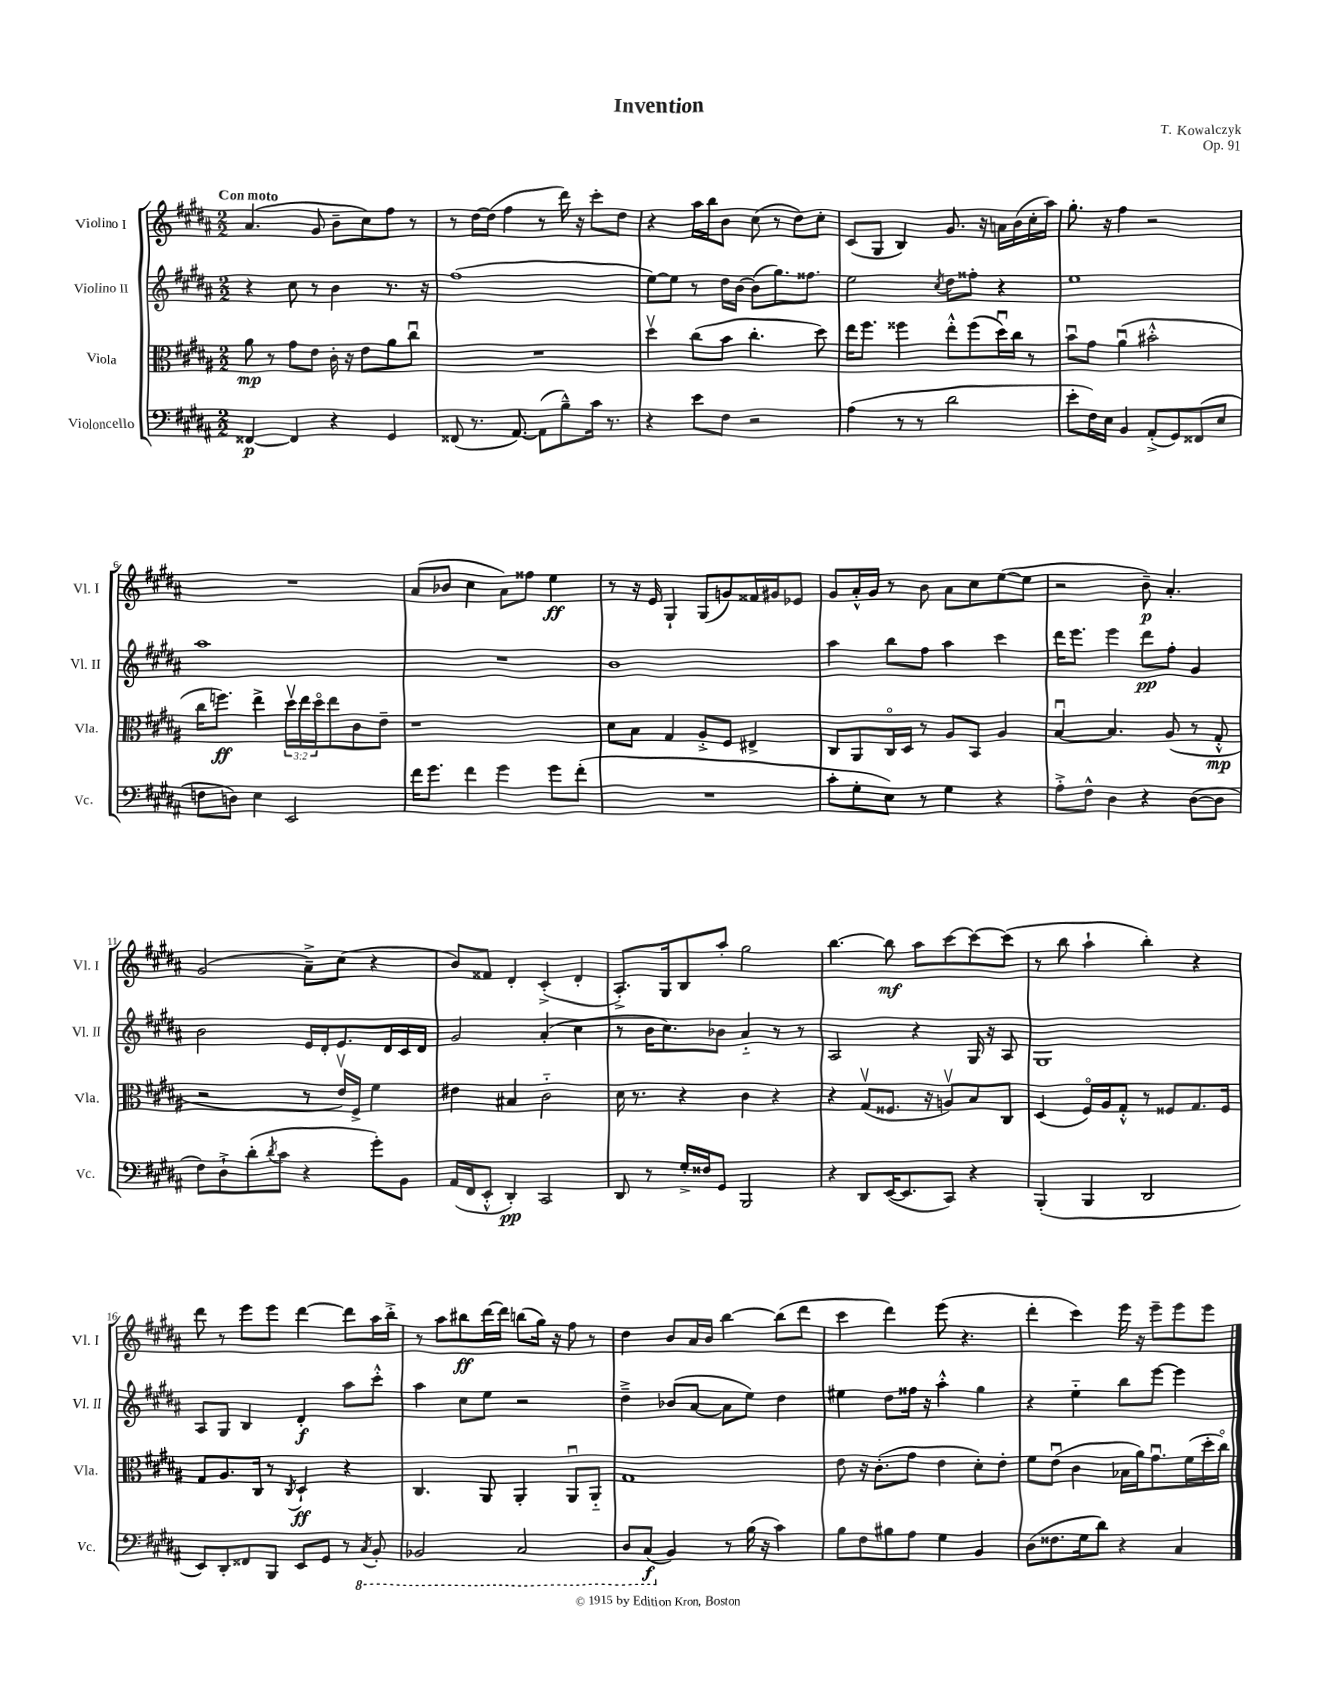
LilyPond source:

\header { title = "Invention" composer = "T. Kowalczyk" opus = "Op. 91" }
<<
\new StaffGroup <<
\new Staff = "s0" \with { instrumentName = "Violino I" shortInstrumentName = "Vl. I" } {
    \clef treble \key b \major \numericTimeSignature \time 2/2 \tempo "Con moto"
    ais'4.( gis'8 b'8-- cis''8) fis''8 r8 |
    r8 dis''16~ dis''16( fis''4 r8 dis'''16) r16 cis'''8-. dis''8 |
    r4 ais''16 b''16 b'8 cis''8( r8 dis''8) cis''8-. |
    cis'8( gis8 b4) gis'8. r16 a'16 b'16( cis''16-. ais''16) |
    gis''8.-. r16 fis''4 r2 |
    R1 |
    ais'8( bes'8 cis''4 ais'8) fisis''8 e''4\ff |
    r8 r16 e'16 gis4-! gis8( g'8) fisis'16 gis'16 ees'8 |
    gis'8 ais'16-.-^ gis'16 r8 b'8 ais'8 cis''8 e''8~( e''8 |
    r2 b'8--\p) ais'4.-. |
    gis'2( ais'8--->) cis''8( r4 |
    b'8) fisis'8 dis'4-. cis'4-.->( dis'4-. |
    ais8.-.->) gis16 b8 ais''8-. gis''2 |
    b''4.~ b''8\mf ais''8 cis'''8~ cis'''8~ cis'''8( |
    r8 b''8 ais''4-! b''4-.) r4 |
    dis'''8 r8 e'''8 e'''8 dis'''4~ dis'''8 ais''16 b''16-.-> |
    r8 ais''8 bis''8\ff dis'''16~ dis'''16 b''8( gis''16) r16 fis''8 r8 |
    dis''4 b'8 ais'16 b'16 b''4~ b''8( dis'''8 |
    cis'''4 dis'''4) e'''8( r4. |
    dis'''4-. cis'''4) e'''16 r16 e'''8-- e'''8 e'''8 \bar "|." |
}
\new Staff = "s1" \with { instrumentName = "Violino II" shortInstrumentName = "Vl. II" } {
    \clef treble \key b \major \numericTimeSignature \time 2/2
    r4 cis''8 r8 b'4 r8. r16 |
    fis''1( |
    e''8~) e''8 r8 dis''16 b'16~ b'8( gis''8.) fisis''8. |
    e''2 \acciaccatura { cis''8 } dis''8 fisis''8-. r4 |
    e''1 |
    ais''1 |
    R1 |
    b'1 |
    ais''4 b''8 fis''8 ais''4 cis'''4 |
    dis'''16 e'''8. e'''4 dis'''8\pp fis''8-. gis'4 |
    b'2 e'16 dis'16-. e'8. dis'16 cis'16 dis'16 |
    gis'2 ais'4-.( cis''4 |
    r8 b'16 cis''8.) bes'8 ais'4-_ r8 r8 |
    ais2 r4 gis16 r16 ais8 |
    gis1 |
    ais8 gis8 b4 dis'4-.\f ais''8 cis'''8-.-^ |
    ais''4 cis''8 e''8 r2 |
    dis''4---> bes'8( ais'8~ ais'8 e''8) dis''4 |
    eis''4 dis''8 fisis''16 r16 ais''4-.-^ gis''4 |
    r4 e''4-_ b''8 e'''8~ e'''4 \bar "|." |
}
\new Staff = "s2" \with { instrumentName = "Viola" shortInstrumentName = "Vla." } {
    \clef alto \key b \major \numericTimeSignature \time 2/2 \override Staff.TupletNumber.text = #tuplet-number::calc-fraction-text
    ais'8\mp r8 gis'8 e'8 cis'16-. r16 e'8 ais'8 cis''8\downbow |
    R1 |
    dis''4\upbow cis''8( b'8 cis''4.-. dis''8) |
    e''16 fis''8. fisis''4 e''8-.-^ fisis''8( dis''16\downbow) cis''16 r8 |
    b'8\downbow gis'8 ais'4\downbow( bis'2-.-^ |
    cis''16 f''8.\ff) e''4-> \tuplet 3/2 { dis''16\upbow e''16 dis''16\flageolet } e''8 cis'8 e'8-- |
    r1 |
    dis'8 b8 gis4 ais8-.-> fis8 eis4-> |
    cis8 ais,8 cis16\flageolet dis16 r8 ais8 b,8 ais4 |
    b4~\downbow b4. ais8( r8 gis8-.-^\mp |
    r2 r8 e'16\upbow) fis16-> fis'4 |
    eis'4 bis4 cis'2-_ |
    dis'16 r8. r4 cis'4 r4 |
    r4 gis8\upbow( fisis8. r16 a8\upbow) b8 cis8 |
    dis4( fis16\flageolet) ais16 gis8-.-^ r8 fisis8 gis8. fisis16 |
    gis8 ais8. cis16 r8 \acciaccatura { cis8 } dis4-!\ff r4 |
    cis4. ais,8 ais,4-. ais,8\downbow ais,8-_ |
    gis1 |
    e'8 r16 cis'8.-.( gis'8 e'4 dis'8-.) e'8-. |
    fis'8 e'8\downbow( cis'4 bes16 ais'16) gis'8.\downbow fis'16( dis''16-. cis''16\flageolet) \bar "|." |
}
\new Staff = "s3" \with { instrumentName = "Violoncello" shortInstrumentName = "Vc." } {
    \clef bass \key b \major \numericTimeSignature \time 2/2
    fisis,4~\p fisis,4 r4 gis,4 |
    fisis,8( r8. ais,8.~) ais,8( b8---^) cis'16 r8. |
    r4 e'8 fis8 r2 |
    ais4( r8 r8 dis'2 |
    e'8-. fis16) e16 b,4 ais,8-.->( gis,8) fisis,8( e8 |
    f8 d8) e4 e,2 |
    fis'16 gis'8. fis'4 gis'4 gis'8 fis'8-.( |
    R1 |
    cis'8-. gis8-. e8) r8 gis4 r4 |
    ais8-.-> fis8-^ dis4 r4 dis8~( dis8 |
    fis8) dis8-!-> dis'8-.( \acciaccatura { dis'8 } cis'8 r4 gis'8-.) b,8 |
    ais,16( fis,16 e,8-.-^ dis,4-.\pp) cis,2 |
    dis,8 r8 gis16-.-> fisis16 gis,8 b,,2 |
    r4 dis,8 e,16~( e,8. cis,8) r4 |
    b,,4-.( b,,4 dis,2 |
    e,8) dis,8-. fisis,8 b,,8 e,8 gis,8 r8 \ottava #-1 \acciaccatura { cis,8 } b,,8-. |
    bes,,2 cis,2 |
    dis,8 cis,8\f( \ottava #0 b,4) r8 b16( r16 cis'4) |
    b8 fis8 bis8 ais8 gis4 b,4 |
    dis8( fisis8. gis16 dis'8) r4 cis4 \bar "|." |
}
>>
>>
